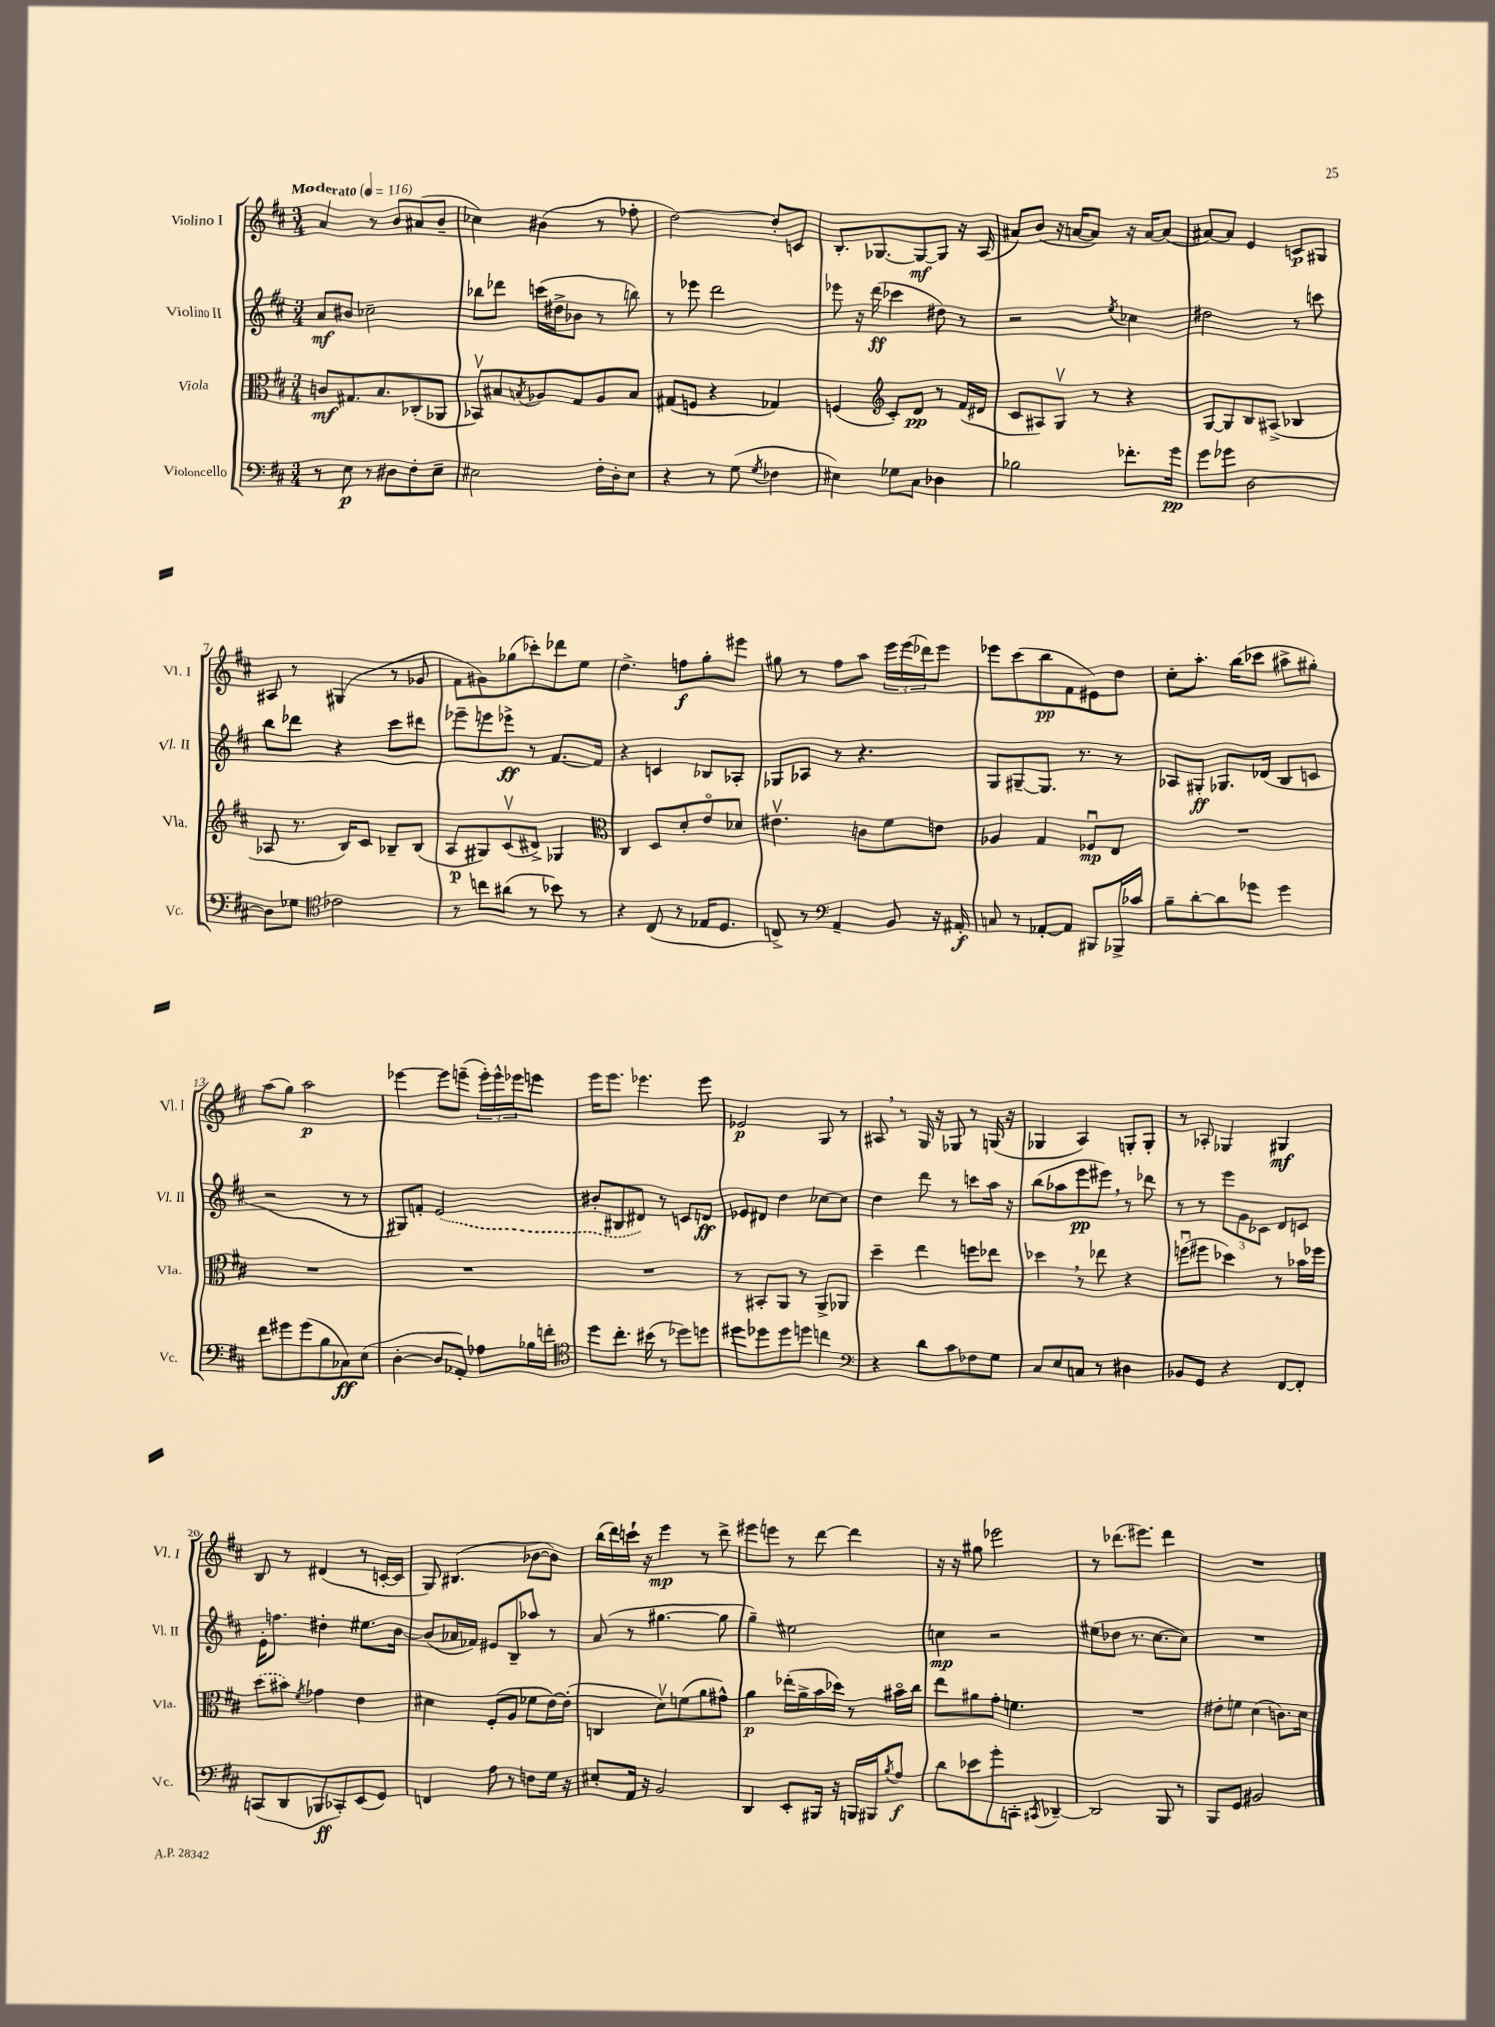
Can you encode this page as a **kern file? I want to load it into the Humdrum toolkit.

**kern	**kern	**kern	**kern
*staff4	*staff3	*staff2	*staff1
*clefF4	*clefC3	*clefG2	*clefG2
*k[f#c#]	*k[f#c#]	*k[f#c#]	*k[f#c#]
*M3/4	*M3/4	*M3/4	*M3/4
*MM116	*MM116	*MM116	*MM116
8r	8c	8a	4a
8E	8.G#	8b#	.
8r	.	2cc-~	8r
.	8.B	.	.
8D#	.	.	8b
8F#'	(8C-'	.	(8a#
8E~	8AA-	.	8b~
=	=	=	=
2E#	8BB-v)	8bb-	4cc-)
.	8B#	8ddd-	.
.	8qB	.	.
.	8A-	(16ccc	(4b#
.	.	16dd#^	.
.	8G	8b-	.
16F#'	8A-	8r	8r
16D'	.	.	.
8E#	8B	8bb)	8ff-'
=	=	=	=
4r	(8G#	8r	[2dd)
.	8F	8eee-	.
8r	4r	2ddd	.
(8G	.	.	.
8qG	.	.	.
4F-	4G-)	.	8dd']
.	.	.	8c
=	=	=	=
4E#)	(4F	8eee-	8.B'
.	.	16r	.
.	.	(16ddd	[8.G-
*	*clefG2	*	*
8G-	8c#')	4ccc-	.
8C#	8d	.	8G-_
4D-	8r	8dd#)	8G-]
.	(16f#	8r	16r
.	16d#	.	(16A
=	=	=	=
2B-	8c#	2r	8a#)
.	8A#)	.	(8b
.	8Gv	.	16r
.	.	.	[16a
.	8r	.	8a])
.	.	8qee	.
8.f-'	4r	4cc-	16r
.	.	.	[16a
.	.	.	(8a]
16g	.	.	.
=	=	=	=
8g	[8G	2dd#	[8a#)
8g-	8G]	.	8a#]
[2D	8B	.	4e
.	(8A#^	.	.
.	4B-	8r	8c
.	.	8ccc	8G#
=	=	=	=
8D]	8A-	8bb	8A#
8G-	8.r	8ddd-	8r
*clefC4	*	*	*
2c-	.	4r	(4G#
.	16B)	.	.
.	8c#	.	.
.	8B-~	8ccc#	8r
.	(8B-	8ddd#	8g-
=	=	=	=
8r	8A	8eee-~	8f#
8cc	8G#)	8eee	8g#)
(8a#	(8c#v	8eee-^	(8gg-
8r	8d#^)	8r	8ccc-')
8b-)	4G-	[8.f#	8ddd-
8r	.	.	8ee
.	.	16f#]	.
=	=	=	=
*	*clefC3	*	*
4r	4C#	4r	4.dd^
(8C#	8D	4c	.
8r	8d'	.	8ff
16E-	8eo	8B-	8gg'
8.D	.	.	.
.	8d-	8A-'	8eee#
=	=	=	=
8C^)	4.e#v	8G-	8gg#
8r	.	8A-	8r
*clefF4	*	*	*
4AA~	.	8r	8ff#
.	8c	4.r	8aa
8BB	8f#	.	24eee
.	.	.	(24eee
.	.	.	24ddd-)
16r	8e	.	8eee
16AA#'	.	.	.
=	=	=	=
8C	4A-	8G	8eee-
8r	.	[8G#~	(8ccc#
[8AA-'	4G	8.G#]	8bb
8AA-]	.	.	8f#
.	.	8.r	.
8BBB#	8F-u	.	8e#)
16BBB-^	8E	8r	8dd
16c-	.	.	.
=	=	=	=
8B~	2.r	8A-	8cc#'
[8d'	.	8G#'	8.aa'
8d]	.	8.G-	.
.	.	.	(16bb
8g-	.	.	8ccc-
.	.	(16d-	.
4g-	.	8B	8aa#^
.	.	8c	8gg#')
=	=	=	=
8f#	2.r	2r	(8aa
8g#	.	.	8gg)
(8g#	.	.	2aa
8B	.	.	.
8C-)	.	8r	.
(8E	.	8r	.
=	=	=	=
[4D'	2.r	8G#)	[4eee-
.	.	8f'	.
8D]	.	(2e	8eee-]
8AA-')	.	.	(8eee~
8A-	.	.	24eee')
.	.	.	24eee^^
.	.	.	24eee-
16B-	.	.	8eee
16f'	.	.	.
=	=	=	=
*clefC4	*	*	*
8dd	2.r	8b#'	16eee
.	.	.	8.eee
8.cc#'	.	8B#	.
.	.	8d#)	4.eee-
(16b#	.	.	.
8r	.	8r	.
8dd-)	.	8c	.
8dd	.	8d	8eee-
=	=	=	=
8dd#	8r	8e-	2e-
8dd-	8BB#'	8d#	.
8dd-	8AA	4dd	.
8dd	8r	.	.
4cc	8AA^	[8cc-	8G
.	8AA-	8cc-]	8r
=	=	=	=
*clefF4	*	*	*
4r	4dd~	4dd	8A#
.	.	.	8r
8d	4ee	8ddd	16G
.	.	.	16r
8c#	.	8r	8G-
8F-	8ff	8ccc	8r
8G	8ee-	16aa	(16G
.	.	16r	16r
=	=	=	=
8C#	4dd-	(8bb	4G-
8E	.	8aa-	.
8C	8r	8eee	4A)
8r	8ee-	8eee#)	.
4D#	4r	8r	8G'
.	.	8ddd-	8G'
=	=	=	=
8BB-	(8ffu	8r	8r
8GG	8ff#	8r	8A-'
4r	4dd-)	12eee	4G-
.	.	12g	.
.	.	12c-	.
[8FF#	8r	8d	4G#
8FF#']	16b-	8c	.
.	16ff-	.	.
=	=	=	=
(8CC	(8dd	16e'	8B
.	.	8.ff	.
8DD	8b#)	.	8r
.	8qf#	.	.
8BBB-	4g-	4dd#'	(4d#
8CC-')	.	.	.
(8EE	4e	8.ee#	8r
8GG)	.	.	[16c'
.	.	[16b	16c]
=	=	=	=
4FF	4d#	(8b]	8G)
.	.	16a-	(4.B#
.	.	16f-)	.
8A	(8F#'	8e#	.
8r	8A	8B~	.
8F	8f-	8aa-	[8b-
16G	[16e)	8r	8b-])
16r	(16e']	.	.
=	=	=	=
8E#'	4C	(8a	(16bb
.	.	.	16ddd)
16AA	.	8r	16ccc`
16r	.	.	16r
2BB	8dv)	[4.gg#	4eee
.	(8f	.	.
.	8a	.	8r
.	8g#^^)	8gg#]	8ddd^
=	=	=	=
4DD	4a	4gg~)	8eee#
.	.	.	8eee
8EE'	(16ee-'	2ee#	8r
.	16a^	.	.
16BBB#	16b	.	[8ddd
16r	16dd-)	.	.
16BBB	8r	.	4ddd]
16BBB#	.	.	.
8qB	.	.	.
8A	16b#o	.	.
.	16cc#	.	.
=	=	=	=
8d	8ee	4cc	16r
.	.	.	16r
8e-	8a#	.	8gg#
8g'	8g'	2r	2eee-
8CC'	4.f	.	.
8qCC#	.	.	.
[4DD-~	.	.	.
=	=	=	=
2DD-]	2.r	(8ee#	8r
.	.	8dd-	(8.ddd-
.	.	8.r	.
.	.	.	8.eee#)
.	.	[8.cc#	.
8BBB	.	.	4ddd-
8r	.	8cc#])	.
=	=	=	=
8BBB	8e#'	2.r	2.r
8GG	8f	.	.
2BB#	(4d	.	.
.	8.c)	.	.
.	16d	.	.
==	==	==	==
*-	*-	*-	*-
